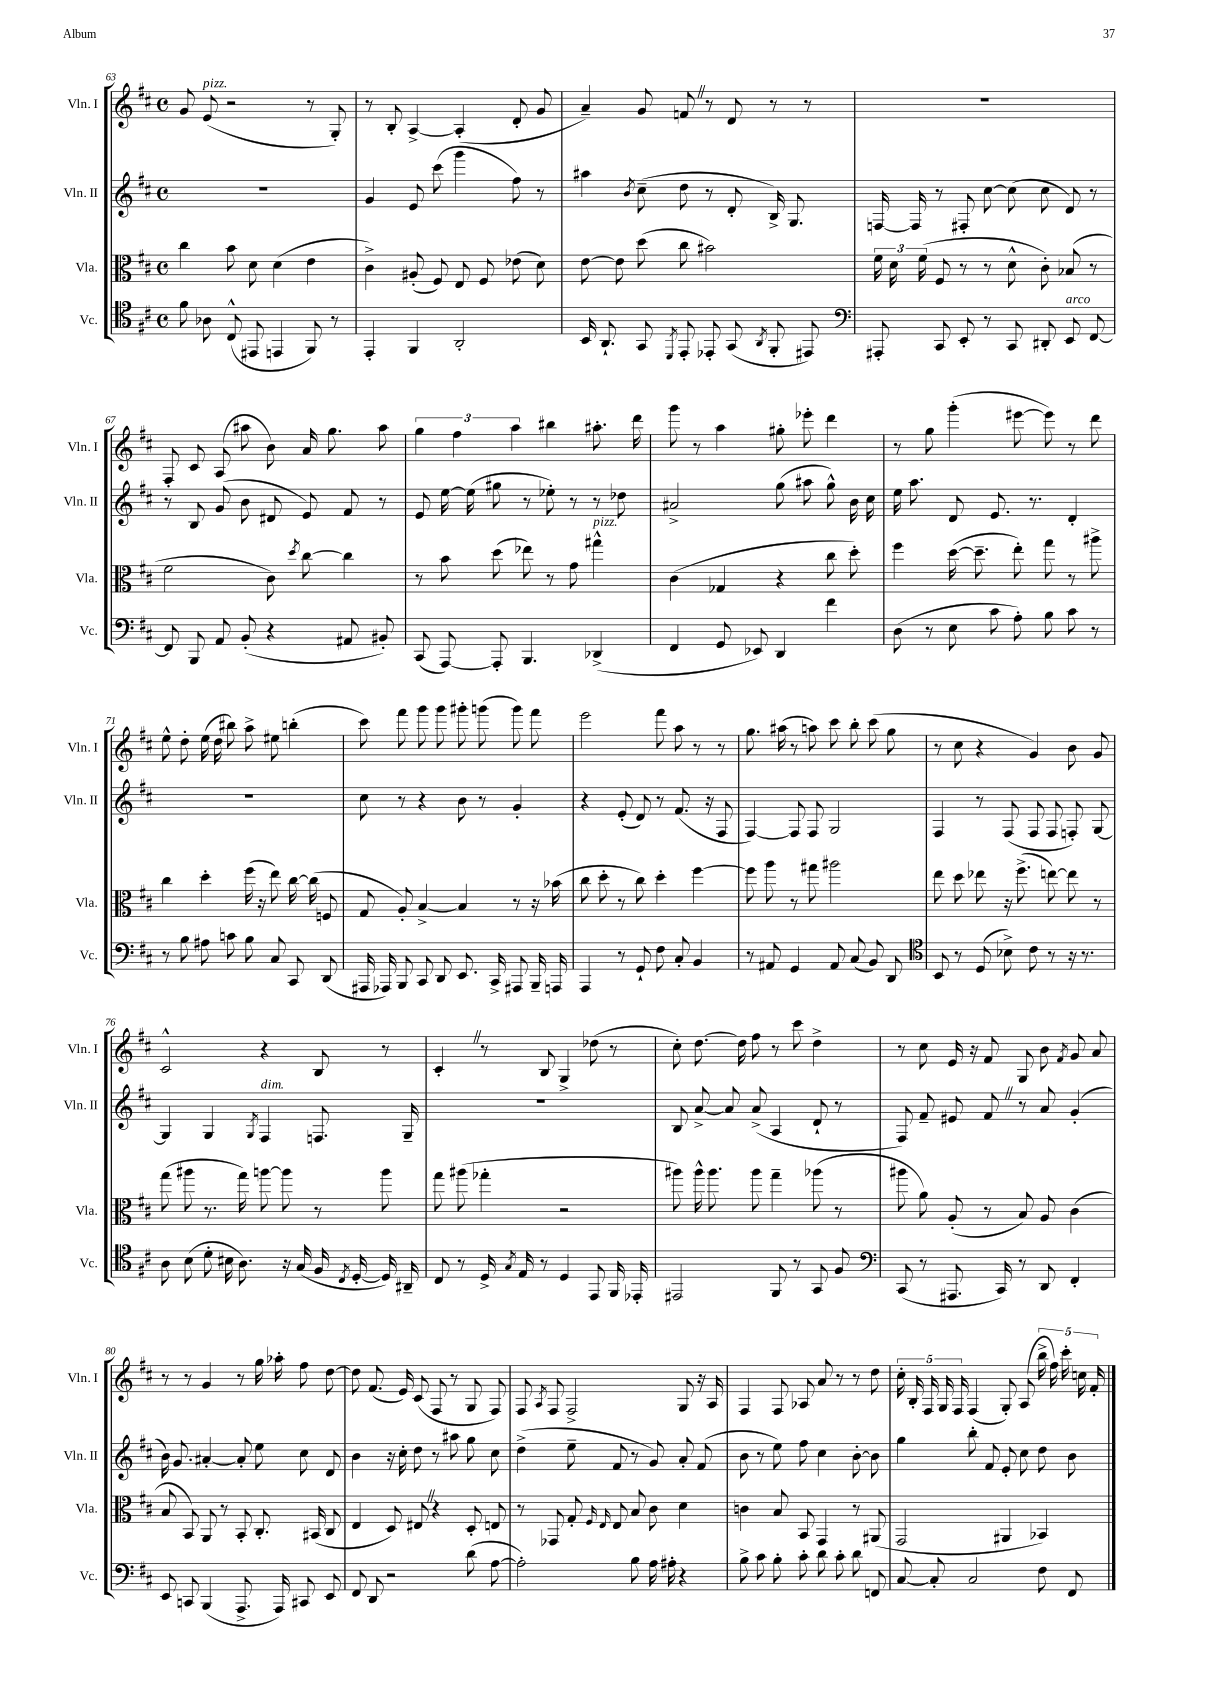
<<
\new StaffGroup <<
\new Staff = "s0" \with { instrumentName = "Vln. I" shortInstrumentName = "Vln. I" } {
    \clef treble \key d \major \defaultTimeSignature \time 4/4
    \autoBeamOff g'8 e'8^\markup { \italic "pizz." }( r2 r8 g8-.) |
    r8 b8-. a4~-> a4-.( d'8-. g'8 |
    a'4--) g'8 f'8 \once \override BreathingSign.text = \markup { \musicglyph "scripts.caesura.straight" } \breathe r8 d'8 r8 r8 |
    R1 |
    fis8-. cis'8 a8( ais''8 b'8) a'16 g''8. ais''8 |
    \tuplet 3/2 { g''4 fis''4 a''4 } bis''4 ais''8.-. d'''16 |
    g'''8 r8 a''4 gis''8-. ees'''8-. d'''4 |
    r8 g''8 g'''4-.( eis'''8~ eis'''8) r8 d'''8 |
    e''8-^ d''8-. e''16( d''16 bis''8) a''8-> eis''8 b''4-.( |
    cis'''8) fis'''8 g'''8 g'''8 gis'''8-. g'''8( g'''8) fis'''8 |
    e'''2 fis'''8 a''8 r8 r8 |
    g''8. ais''16( r8 a''8) cis'''8 b''8-. cis'''8( g''8 |
    r8 cis''8 r4 g'4) b'8 g'8 |
    cis'2-^ r4 b8 r8 |
    cis'4-. \once \override BreathingSign.text = \markup { \musicglyph "scripts.caesura.straight" } \breathe r8 b8 g4-> des''8( r8 |
    cis''8-.) d''8.~ d''16 fis''8 r8 cis'''8 d''4-> |
    r8 cis''8 e'16 r16 fis'8 g8 b'8 \acciaccatura { fis'8 } g'8 a'8 |
    r8 r8 g'4 r8 g''16 aes''16-. fis''8 d''8~ |
    d''8 fis'8.( e'16) cis'8( fis8 r8 g8 fis8) |
    fis8 \acciaccatura { a8 } fis8 fis2-> g8 r16 a16 |
    fis4 fis8 aes8 a'8 r8 r8 d''8 |
    \tuplet 5/4 { cis''16-. b16-. fis16 g16 fis16 } fis4( g8-.) a8( \tuplet 5/4 { b''16-> fis''16) cis'''16-. c''16 fis'16-. } \bar "|." |
}
\new Staff = "s1" \with { instrumentName = "Vln. II" shortInstrumentName = "Vln. II" } {
    \clef treble \key d \major \defaultTimeSignature \time 4/4
    \autoBeamOff R1 |
    g'4 e'8 cis'''8( g'''4 fis''8) r8 |
    ais''4 \acciaccatura { b'8 } cis''8--( d''8 r8 d'8-. b16->) g8. |
    f16~ f16 r8 fis8-. cis''8~ cis''8( cis''8 d'8) r8 |
    r8 b8 g'8( b'8 dis'8 e'8) fis'8 r8 |
    e'8 e''16~ e''16( gis''8 r8 ees''8-.) r8 r8 des''8 |
    ais'2-> g''8( ais''8 g''8-^) b'16 cis''16 |
    e''16 a''8. d'8 e'8. r8. d'4-. |
    R1 |
    cis''8 r8 r4 b'8 r8 g'4-. |
    r4 e'8-.( d'8) r8 fis'8.( r16 fis8 |
    fis4~) fis8 fis8 g2 |
    fis4 r8 fis8( fis8 fis8 f8-.) g8~ |
    g4 g4 \acciaccatura { g8 } fis4^\markup { \italic "dim." } f8. g16-- |
    R1 |
    b8 a'8~-> a'8 a'8->( a4 d'8-! r8 |
    fis8) fis'8-- eis'8 fis'8 \once \override BreathingSign.text = \markup { \musicglyph "scripts.caesura.straight" } \breathe r8 a'8 g'4-.( |
    b'16) g'8. ais'4~-. ais'8-. e''8 cis''8 d'8 |
    b'4 r16 cis''16-. d''8 r8 ais''8 g''8 cis''8 |
    d''4->( e''8-- fis'8 r8 g'8) a'8-. fis'8( |
    b'8 r8 e''8) fis''8 cis''4 b'8~-. b'8 |
    g''4 b''8-. fis'8 e'8-. cis''8 d''8 b'8 \bar "|." |
}
\new Staff = "s2" \with { instrumentName = "Vla." shortInstrumentName = "Vla." } {
    \clef alto \key d \major \defaultTimeSignature \time 4/4
    \autoBeamOff cis''4 b'8 d'8 d'4( e'4 |
    cis'4->) ais8-.( fis8) e8 fis8 ees'8( d'8) |
    e'8~ e'8 d''8( cis''8 bis'2) |
    \tuplet 3/2 { fis'16 d'16 fis'16( } fis8 r8 r8 d'8-^ cis'8-.) bes8( r8 |
    fis'2 cis'8) \acciaccatura { d''8 } cis''8~ cis''4 |
    r8 b'8 d''8( ees''8) r8 g'8 gis''4-^^\markup { \italic "pizz." } |
    cis'4( ges4 r4 cis''8 d''8-.) |
    fis''4 d''16~( d''8.-- e''8-.) g''8 r8 ais''8-> |
    cis''4 d''4-. fis''16( r16 e''8) cis''16~ cis''16( f8 |
    g8 a8-.) b4~-> b4 r8 r16 bes'16( |
    cis''8 d''8-. r8 cis''8) d''4-. fis''4~ |
    fis''8 a''8 r8 gis''8 ais''2 |
    e''8 d''8 ees''8 r16 fis''8.->( e''8~) e''8 r8 |
    g''8( ais''8 r8. g''16) a''8~ a''8 r8 a''8 |
    g''8 ais''8( ges''4-. r2 |
    ais''8) ais''16-^ ais''8. ais''8 g''4-- aes''8( r8 |
    ais''8 a'8) a8-.( r8 b8) a8 cis'4( |
    b8 b,8) a,8 r8 b,8-. cis8.-. bis,16( cis8 |
    e4 d8) eis8 \once \override BreathingSign.text = \markup { \musicglyph "scripts.caesura.straight" } \breathe r4 d8-. e8 |
    r8 ges,8 g8-. \grace { fis16 e16 } e8 b8 cis'8 d'4 |
    c'4 b8 b,8 g,4 r8 ais,8( |
    g,2 ais,4 bes,4) \bar "|." |
}
\new Staff = "s3" \with { instrumentName = "Vc." shortInstrumentName = "Vc." } {
    \clef tenor \key d \major \defaultTimeSignature \time 4/4
    \autoBeamOff fis'8 aes8 cis8-^( eis,8 e,4 fis,8) r8 |
    e,4-. fis,4 a,2-. |
    b,16 a,8.-! g,8 \acciaccatura { d,8 } e,8-. ees,8-. g,8( \acciaccatura { a,8 } fis,8-. eis,8) |
    \clef bass ais,,8-. cis,8 e,8-. r8 cis,8 dis,8-. e,8^\markup { \italic "arco" } fis,8~ |
    fis,8 b,,8 a,8 b,8-.( r4 ais,8 bis,8-.) |
    cis,8( a,,8~) a,,8-. b,,4. des,4->( |
    fis,4 g,8 ees,8) d,4 fis'4 |
    d8( r8 e8 cis'8 a8-.) b8 cis'8 r8 |
    r8 b8 ais8 c'8 b8 cis8 cis,8 d,8( |
    ais,,16 aes,,16) b,,8 cis,8 d,8 e,8. cis,16-> ais,,8 b,,16-- a,,16 |
    a,,4 r8 g,8-! fis8 cis8-. b,4 |
    r8 ais,8 g,4 ais,8 cis8( b,8) d,8 |
    \clef tenor b,8 r8 d8( bes8->) cis'8 r8 r16 r8. |
    a8 b8( d'8-. bis16 a8.) r16 g16( fis16 \acciaccatura { cis8 } d16~-. d16) ais,16-- |
    cis8 r8 d16-> \acciaccatura { g8 } e16 r8 d4 e,8 fis,16 ees,16-. |
    eis,2 fis,8 r8 g,8 fis8 |
    \clef bass cis,8( r8 ais,,8. cis,16) r8 d,8 fis,4-. |
    e,8 c,8 b,,4( a,,8.-> a,,16) cis,8 e,8 |
    fis,8 d,8 r2 d'8( a8~ |
    a2-.) b8 a16 ais16-. r4 |
    b8-> cis'8 b8-. cis'8-. d'8 cis'8-. d'8 f,8 |
    cis8~ cis8-. cis2 fis8 fis,8 \bar "|." |
}
>>
>>
\layout { \context { \Score currentBarNumber = #63 } }
